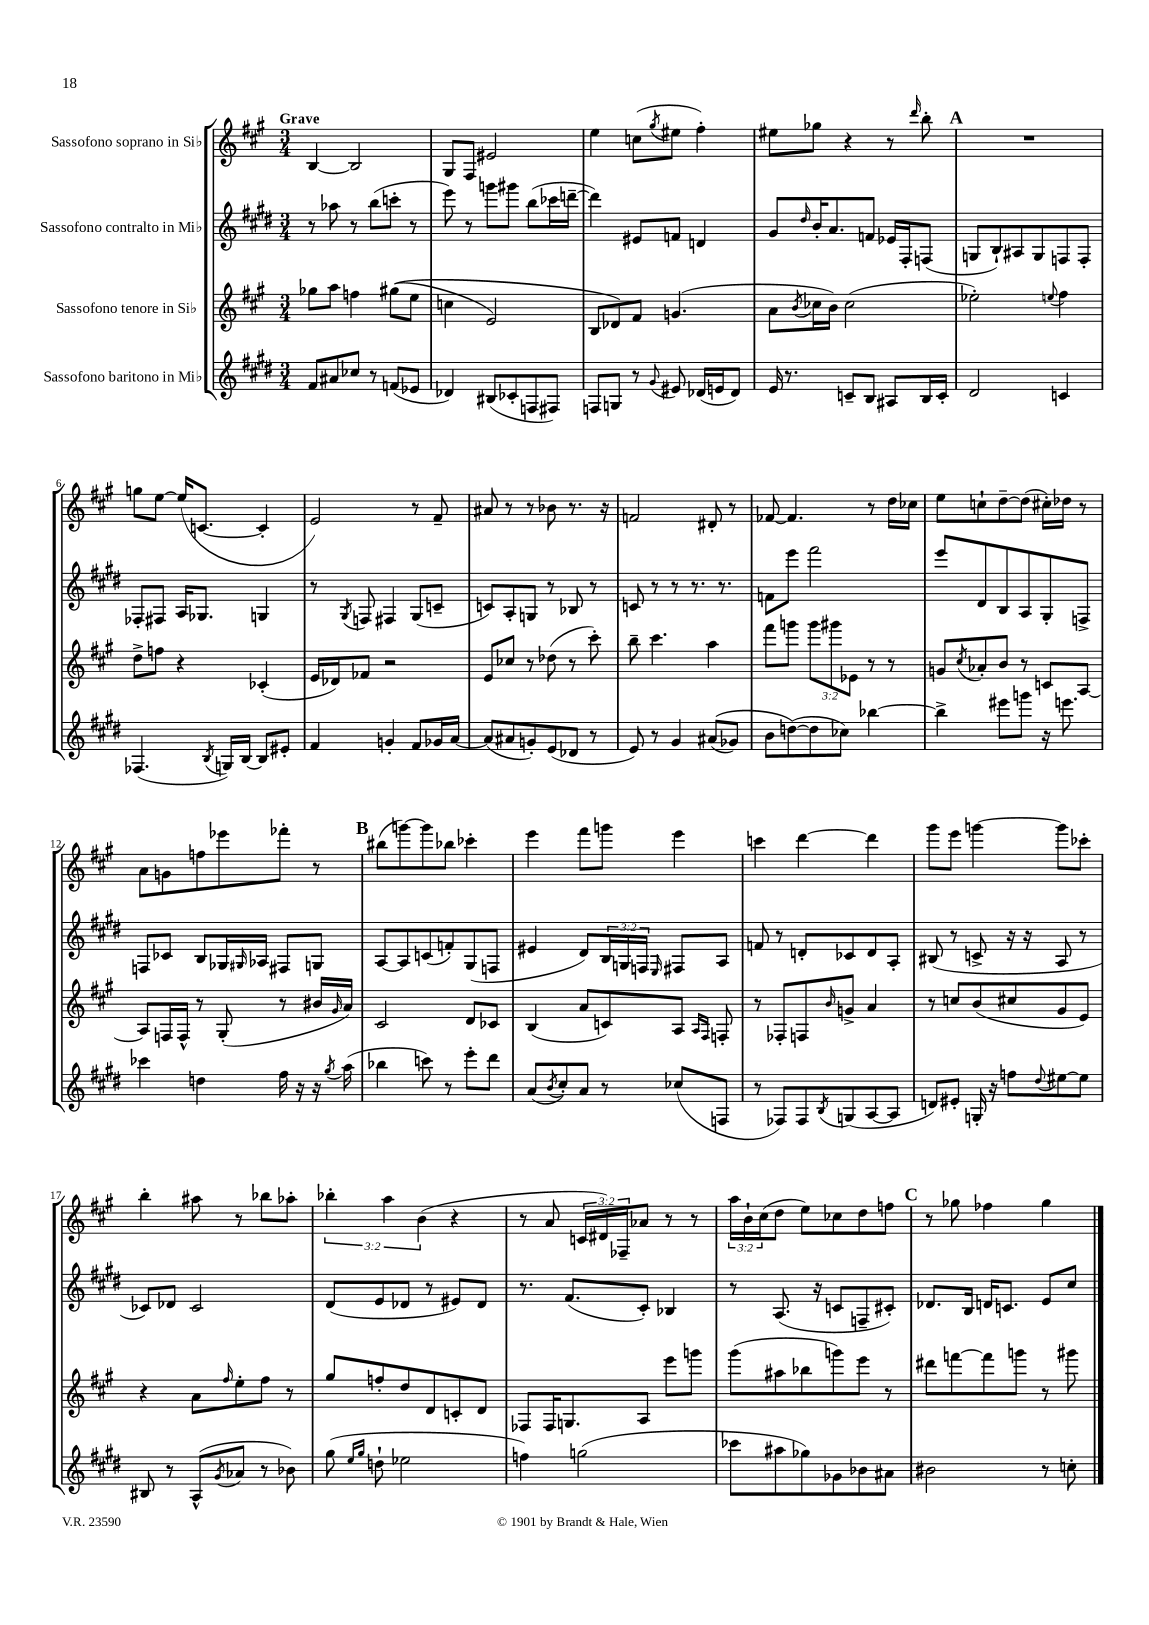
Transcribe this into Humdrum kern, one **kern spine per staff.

**kern	**kern	**kern	**kern
*staff4	*staff3	*staff2	*staff1
*clefG2	*clefG2	*clefG2	*clefG2
*k[f#c#g#d#]	*k[f#c#g#]	*k[f#c#g#d#]	*k[f#c#g#]
*M3/4	*M3/4	*M3/4	*M3/4
8f#	8gg-	8r	[4B
8a#	8aa	8aa-	.
8cc-	4ff	8r	2B]
8r	.	(8bb	.
(8f	&((8gg#	8ccc'	.
8e-	8ee	8r	.
=	=	=	=
4d-)	4cc	8eee)	8G#
.	.	8r	8F#
(8B#	2e)	8ggg	2e#
8c-'	.	8ggg#	.
8F	.	(8bb	.
8F#)	.	16ccc-	.
.	.	[16ddd~	.
=	=	=	=
8F	8B	4ddd])	4ee
8G	8d-&)	.	.
8r	8f#	8e#	(8cc
8qqg#	.	.	8qgg#
8e#	(4.g	8f	8ee#
(16d-	.	4d	4ff#')
16e	.	.	.
8d-)	.	.	.
=	=	=	=
16e	8a	8g#	8ee#
8.r	.	.	.
.	8qb	16qqdd#	.
.	16cc-	16b'	8gg-
.	16b)	8.a	.
8c~	(2cc-	.	4r
8B	.	8f	.
8A#	.	16e-	8r
.	.	16F#'	.
.	.	.	16qqddd
16B	.	(8F	8bb'
16c'	.	.	.
=	=	=	=
2d#	2ee-')	8G	2.r
.	.	8B`)	.
.	.	8A#	.
.	.	8G	.
.	8qqee	.	.
4c	4ff#	8F	.
.	.	8F'	.
=	=	=	=
(4.F-	8dd^	8F-'	8gg
.	8ff	8F#	[8ee
.	4r	16A	(16ee]
.	.	8.G-	[8.c
8qB	.	.	.
16G)	.	.	.
[16B	.	.	.
8B]	(4c-'	4G	4c']
8e#'	.	.	.
=	=	=	=
4f#	16e	8r	2e)
.	16d-)	.	.
.	.	8qG#	.
.	8f-	8F	.
4g'	2r	4F#	.
8f#	.	(8G#	8r
16g-	.	8c~	8f#~
[16a	.	.	.
=	=	=	=
(8a]	8e	8c)	8a#
8a#	8cc-	8A'	8r
8g')	8r	8G	8r
(8e	(8dd-	8r	8b-
8d-	8r	8B-	8.r
8r	8ccc#')	8r	.
.	.	.	16r
=	=	=	=
8e)	8bb~	8c	2f
8r	4.ccc#	8r	.
4g#	.	8r	.
.	.	8.r	.
&((8a#	4aa	.	8d#'
.	.	8.r	.
8g-)	.	.	8r
=	=	=	=
8b	8fff#	8f	[8f-
([8dd&)	8ggg	8eee	4.f-]
8dd]	12ggg	2fff#	.
.	12ggg#	.	.
8cc-)	.	.	.
.	12e-	.	.
[4bb-	8r	.	8r
.	8r	.	16dd
.	.	.	16cc-
=	=	=	=
4bb-^]	8g	8eee	8ee
.	8qcc#	.	.
.	8a-'	8d#	8cc`
8eee#	8b	8B	[8dd~
8ggg	8r	8A	(8dd]
16r	8c	8G#'	16cc#')
8.eee	.	.	16dd-
.	[8A	8F^	8r
=	=	=	=
4ccc-	8A]	8F	8a
.	16F	8c-	8g
.	16F^^	.	.
4dd	8r	8B	8ff
.	(8G#'	16G-	8eee-
.	.	16qqG#	.
.	.	16A-	.
16ff#	8r	8F#	8fff-'
16r	.	.	.
16r	16b#	8G	8r
8qgg#	16qqg#	.	.
(16aa	16a)	.	.
=	=	=	=
4bb-	2c#	[8A	(8bb#
.	.	8A]	[8ggg)
8ccc)	.	(8c	8ggg]
8r	.	8f')	8bb-
8eee'	8d	(8G#	4ccc-'
8ddd#	8c-	8F	.
=	=	=	=
(8a	(4B	4e#	4eee
8qb	.	.	.
8cc#')	.	.	.
8a	8a	8d#)	8fff#
8r	8c)	24B	8ggg
.	.	24G	.
.	.	24F	.
.	.	16qqE	.
(8cc-	8A	8F#	4eee
.	16qqA	.	.
.	16qqF#	.	.
8F	8F'	8A	.
=	=	=	=
8r	8r	8f	4ccc
8F-)	8F-'	8r	.
8F-	8F	8d'	[4ddd
8qB	16qqb	.	.
(8G	8g^	8c-	.
[8A	4a	8d	4ddd]
8A]	.	8A'	.
=	=	=	=
8d)	8r	(8B#	8ggg#
8e#'	8cc	8r	8eee
16G'	(8b	8c^	[4ggg
16r	.	.	.
8ff	8cc#	16r	.
.	.	16r	.
8qqdd#	.	.	.
[8ee#	8g#	8A	8ggg]
8ee#]	8e)	8r	8ccc-'
=	=	=	=
8B#	4r	8c-)	4bb'
8r	.	8d-	.
(8A^^	8a	2c-	8aa#
8qg#	16qqff#	.	.
8a-	8ee'	.	8r
8r	8ff#	.	8bb-
8b-)	8r	.	8aa-'
=	=	=	=
(8gg#	8gg#	(8d#	6bb-'
16qqee	.	.	.
16qqgg#	.	.	.
8dd`	8ff'	8e	.
.	.	.	6aa
2ee-	8dd	8d-	.
.	.	.	(6b
.	8d	8r	.
.	8c'	8e#)	4r
.	8d	8d-	.
=	=	=	=
4ff)	8F-	8.r	8r
.	16F-	.	8a
.	8.G	(8.f#	.
(2gg	.	.	24c
.	.	.	24d#)
.	.	.	24F-~
.	8A	8c#')	8a-
.	8eee	4B-	8r
.	8ggg	.	8r
=	=	=	=
8ccc-	(8ggg#	8r	24aa
.	.	.	24b`
.	.	.	(24cc#
8aa#	8aa#	(8.A	8dd
8gg-)	8bb-	.	8ee)
.	.	16r	.
8g-	8ggg)	8c	8cc-
8b-	8eee	8F~	8dd
8a#	8r	8c#')	8ff
=	=	=	=
2b#	8ddd#	8.d-	8r
.	[8fff	.	8gg-
.	.	16B	.
.	8fff]	16d	4ff-
.	.	8.c	.
.	8ggg	.	.
8r	8r	8e	4gg-
8cc'	8ggg#	8cc#	.
==	==	==	==
*-	*-	*-	*-
